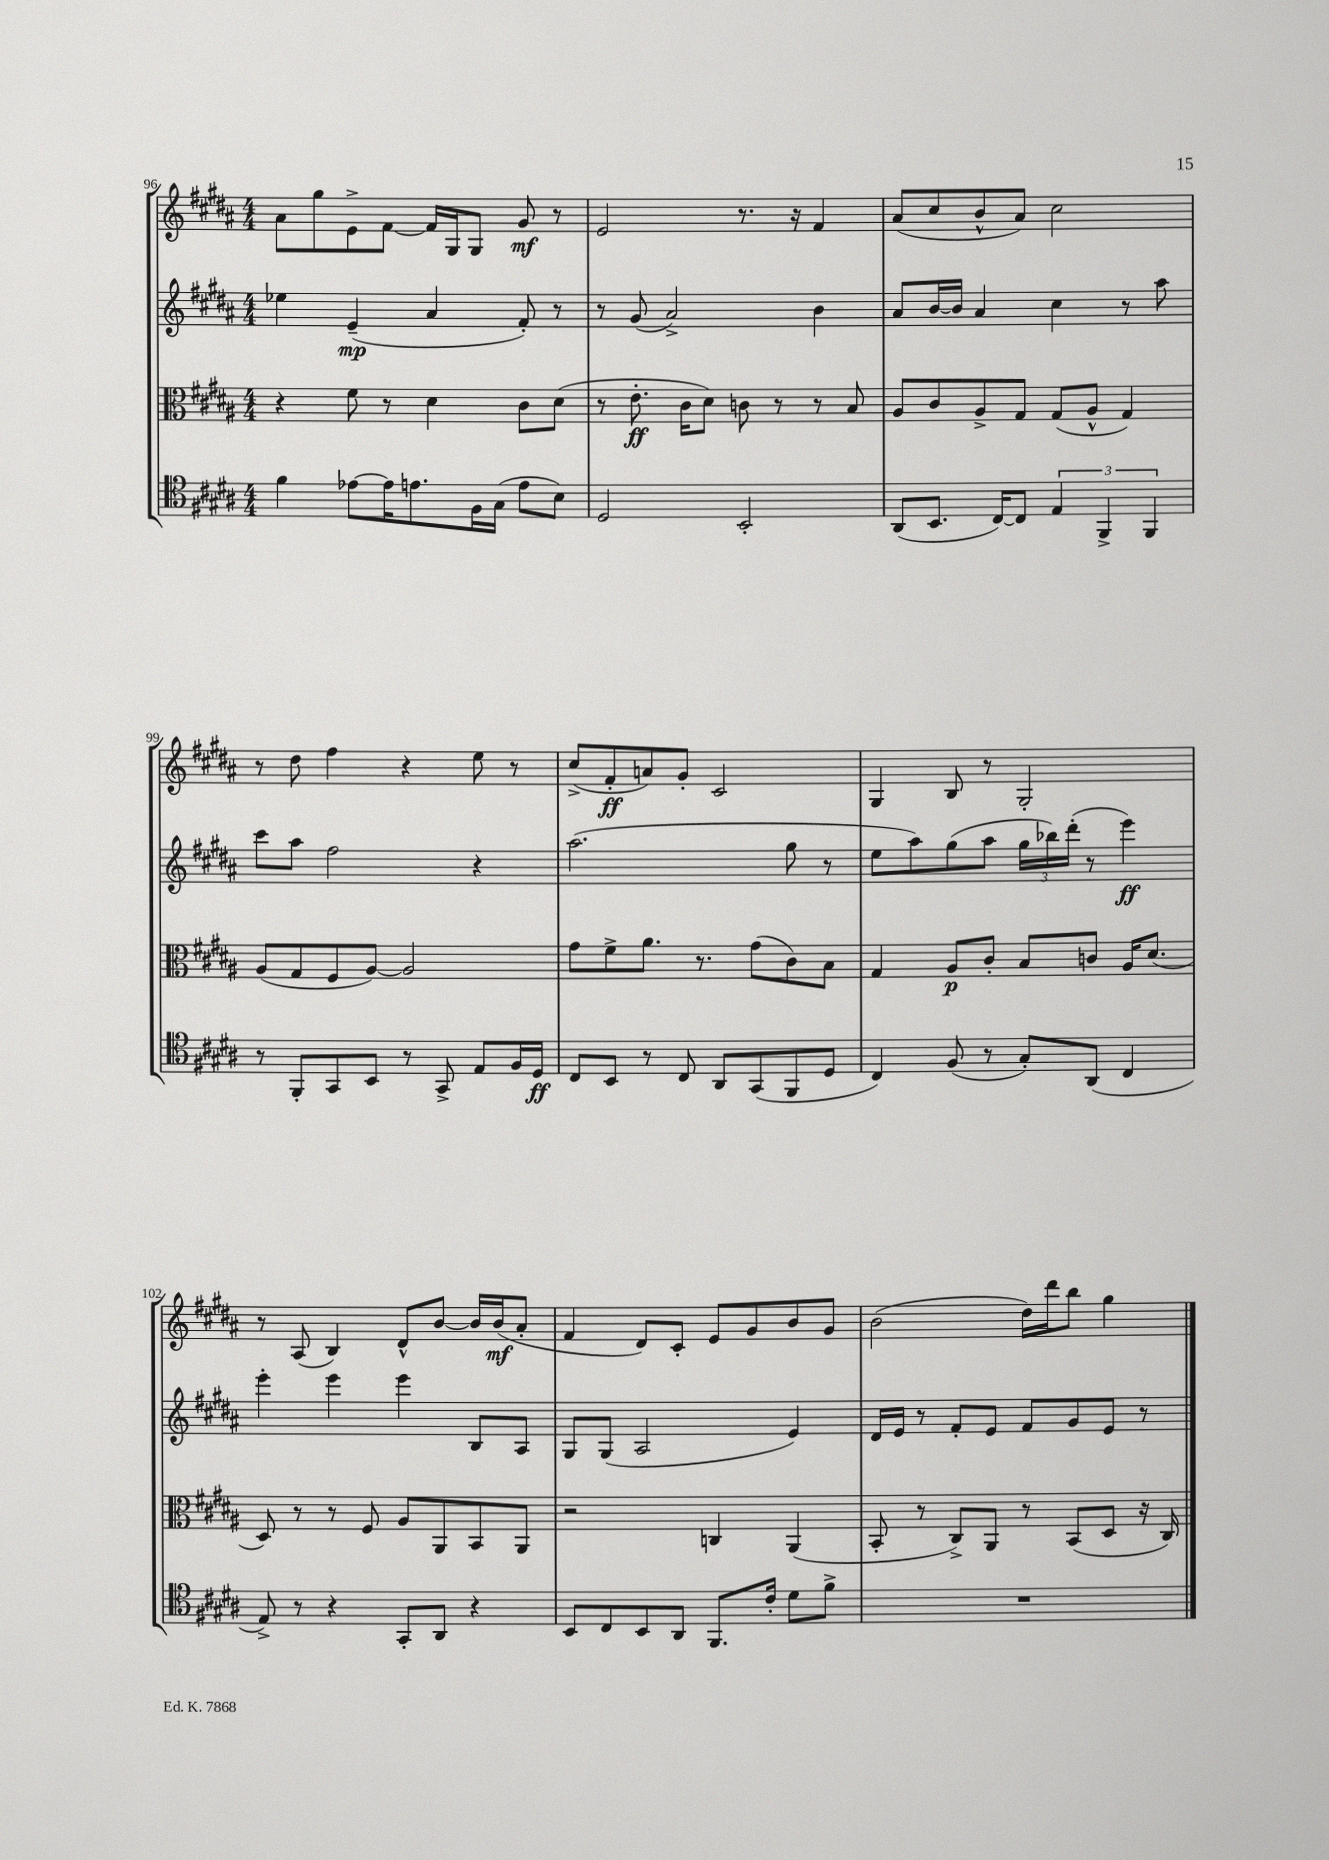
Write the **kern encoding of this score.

**kern	**kern	**kern	**kern
*staff4	*staff3	*staff2	*staff1
*clefC4	*clefC3	*clefG2	*clefG2
*k[f#c#g#d#a#]	*k[f#c#g#d#a#]	*k[f#c#g#d#a#]	*k[f#c#g#d#a#]
*M4/4	*M4/4	*M4/4	*M4/4
4f#\	4r	4ee-\	8a#\L
.	.	.	8gg#\
[8e-\L	8f#\	(4e~/	8e^\
16e-\]K	8r	.	[8f#\J
8.e\	.	.	.
.	4d#\	4a#/	16f#/]LL
.	.	.	16G#/J
16F#\L	.	.	8G#/J
(16G#\JJ	.	.	.
8e\L	8c#\L	8f#'/)	8g#/
8B\J)	(8d#\J	8r	8r
=	=	=	=
2D#/	8r	8r	2e/
.	8.e'\	(8g#/	.
.	.	2a#^/)	.
.	16c#\LK	.	.
.	8d#\J)	.	.
2BB'/	8c\	.	8.r
.	8r	.	.
.	.	.	16r
.	8r	4b\	4f#/
.	8B/	.	.
=	=	=	=
(8AA#/L	8A#/L	8a#/L	(8a#/L
8.BB/J	8c#/	[16b/L	8cc#/
.	.	16b/]JJ	.
.	8A#^/	4a#/	8b^^/
[16C#/LK)	.	.	.
8C#/]J	8G#/J	.	8a#/J)
6E/	(8G#/L	4cc#\	2cc#\
.	8A#^^/J	.	.
6FF#^/	.	.	.
.	4G#/)	8r	.
6FF#/	.	.	.
.	.	8aa#\	.
=	=	=	=
8r	(8A#/L	8ccc#\L	8r
8FF#'/L	8G#/	8aa#\J	8dd#\
8GG#/	8F#/	2ff#\	4ff#\
8BB/J	[8A#/J)	.	.
8r	2A#/]	.	4r
8GG#^/	.	.	.
8E/L	.	4r	8ee\
16F#/L	.	.	8r
16D#/JJ	.	.	.
=	=	=	=
8C#/L	8g#\L	(2.aa#\	(8cc#^/L
8BB/J	8f#^\	.	8f#'/
8r	8.a#\J	.	8a/)
8C#/	.	.	8g#'/J
.	8.r	.	.
8AA#/L	.	.	2c#/
(8GG#/	(8g#\L	.	.
8FF#/	8c#\)	8gg#\	.
8D#/J	8B\J	8r	.
=	=	=	=
4C#/)	4G#/	8ee\L	4G#/
.	.	8aa#\)	.
(8F#/	8A#/L	(8gg#\	8B/
8r	8c#'/J	8aa#\J	8r
8G#'/L)	8B/L	24gg#\LL	2G#'/
.	.	24bb-\)	.
.	.	(24ddd#'\JJ	.
(8AA#/J	8c/J	8r	.
4C#/	16A#/LK	4eee\)	.
.	(8.d#/J	.	.
=	=	=	=
8E^/)	8D#/)	4eee'\	8r
8r	8r	.	(8A#/
4r	8r	4eee\	4B/)
.	8F#/	.	.
8GG#'/L	8A#/L	4eee\	8d#^^/L
8AA#/J	8AA#/	.	[8b/J
4r	8BB/	8B/L	16b/]LL
.	.	.	(16b/J
.	8AA#/J	8A#/J	8a#'/J
=	=	=	=
8BB/L	2r	8G#/L	4f#/
8C#/	.	(8G#/J	.
8BB/	.	2A#/	8d#/L)
8AA#/J	.	.	8c#'/J
8.FF#/L	4C/	.	8e/L
.	.	.	8g#/
16c#'/Jk	.	.	.
8d#\L	(4AA#/	4e/)	8b/
8f#^\J	.	.	8g#/J
=	=	=	=
1r	8BB'/	16d#/LL	(2b\
.	.	16e/JJ	.
.	8r	8r	.
.	8C#^/L)	8f#'/L	.
.	8AA#/J	8e/J	.
.	8r	8f#/L	16dd#\LL)
.	.	.	16ddd#\J
.	(8BB/L	8g#/	8bb\J
.	8D#/J	8e/J	4gg#\
.	16r	8r	.
.	16C#/)	.	.
==	==	==	==
*-	*-	*-	*-
